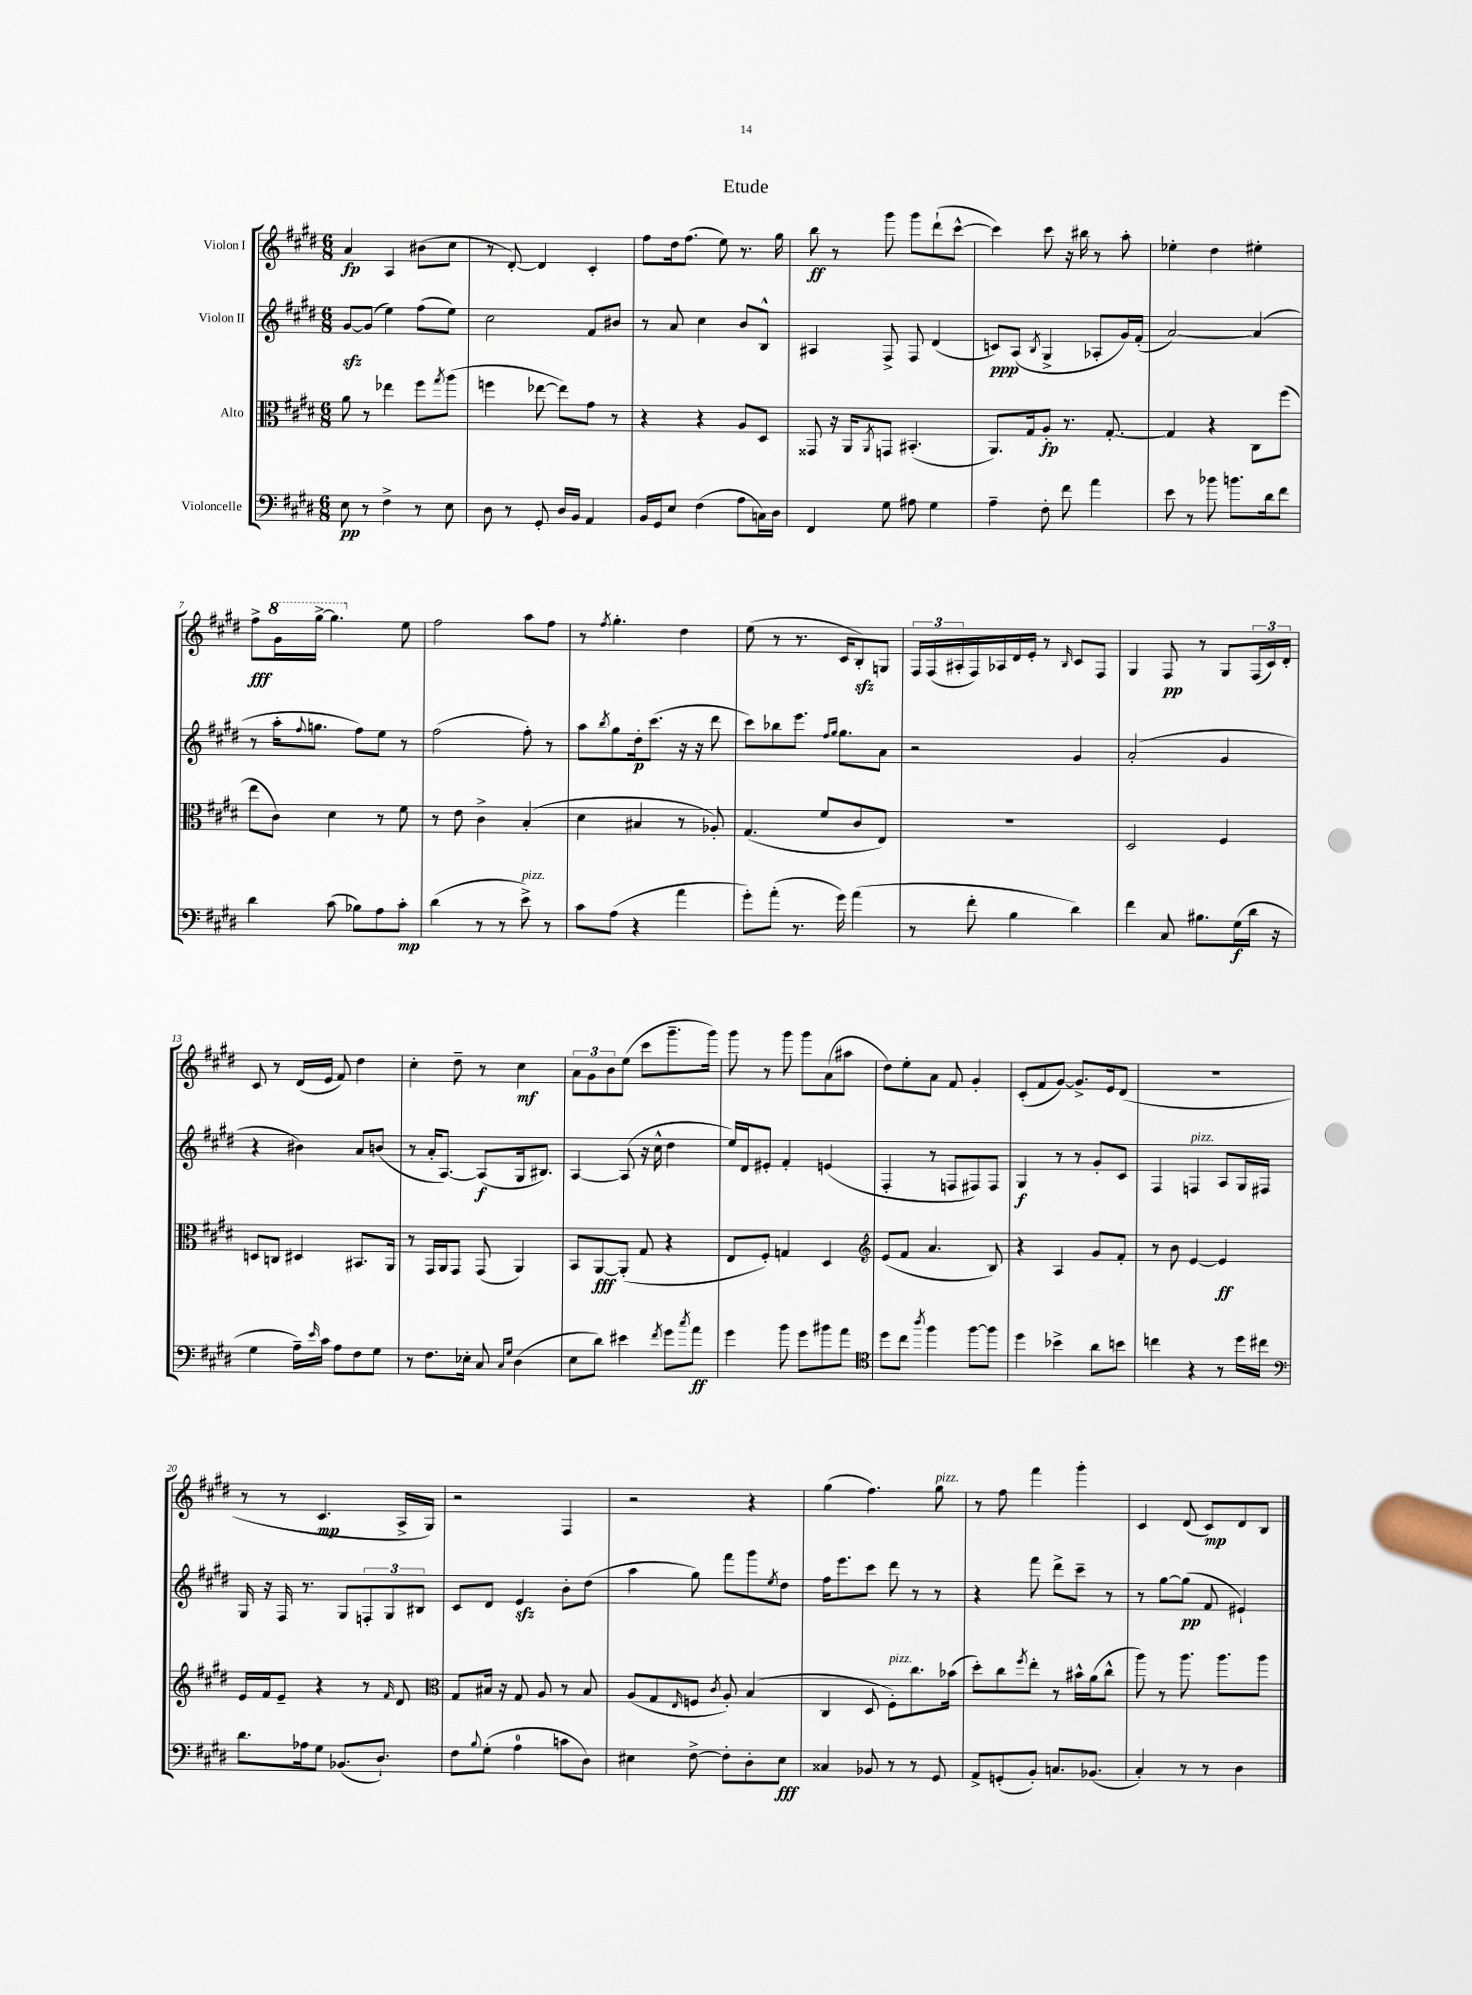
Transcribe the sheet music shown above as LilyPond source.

\header { title = "Etude" }
<<
\new StaffGroup <<
\new Staff = "s0" \with { instrumentName = "Violon I" } {
    \clef treble \key e \major \numericTimeSignature \time 6/8
    a'4\fp a4 bis'8( cis''8 |
    r8 dis'8~-.) dis'4 cis'4-. |
    fis''8 dis''16 fis''8.( e''8) r8. gis''16 |
    b''8\ff r8 gis'''8 gis'''8 dis'''8-!( cis'''8~-^ |
    cis'''4) cis'''8 r16 bis''16 r8 a''8-. |
    ees''4-. dis''4 eis''4-. |
    fis''8->\fff \ottava #1 gis''16 gis'''16~-> gis'''4. \ottava #0 e''8 |
    fis''2 a''8 fis''8 |
    r8 \acciaccatura { fis''8 } gis''4.-. dis''4 |
    e''8( r8 r8. cis'16 b8-.\sfz) g8 |
    \tuplet 3/2 { fis16 fis16( ais16-. } fis16) aes16 dis'16 e'16-. r8 \grace { b16 } cis'8 fis8 |
    gis4 fis8\pp r8 gis8 \tuplet 3/2 { fis16( cis'16) dis'16-. } |
    cis'8 r8 dis'16( e'16 fis'8) dis''4 |
    cis''4-. dis''8-- r8 cis''4\mf |
    \tuplet 3/2 { a'8 gis'8 b'8 } e''8( cis'''8 gis'''8.-- gis'''16) |
    gis'''8 r8 gis'''8 gis'''8 a'8( ais''8 |
    dis''8) e''8-. a'8 fis'8 gis'4-. |
    cis'8-.( fis'8 gis'8~) gis'8.-> e'16 dis'8( |
    R2. |
    r8 r8 cis'4.\mp a16-> gis16) |
    r2 fis4 |
    r2 r4 |
    gis''4( fis''4.) gis''8^\markup { \italic "pizz." } |
    r8 fis''8 fis'''4 gis'''4-. |
    cis'4 dis'8( cis'8\mp) dis'8 b8 \bar "|." |
}
\new Staff = "s1" \with { instrumentName = "Violon II" } {
    \clef treble \key e \major \numericTimeSignature \time 6/8
    gis'8~\sfz gis'8( e''4) fis''8( e''8) |
    cis''2 fis'8 bis'8 |
    r8 a'8 cis''4 b'8 b8-^ |
    ais4 fis8-> fis8 dis'4( |
    c'8\ppp) a8( \acciaccatura { b8 } gis4-> aes8-. gis'16) fis'16-.( |
    a'2~) a'4( |
    r8 a''16-. \appoggiatura { fis''8 } g''8. fis''8) e''8 r8 |
    fis''2( fis''8-.) r8 |
    a''8 \acciaccatura { b''8 } gis''8 dis''16-.\p cis'''8.( r16 r16 dis'''8 |
    cis'''8) bes''8 e'''8. \grace { fis''16 gis''16 } gis''8. a'8 |
    r2 gis'4 |
    a'2-.( gis'4 |
    r4 bis'4) a'8 b'8( |
    r8 a'16-. a8.~) a8\f( gis16 bis8.) |
    a4~ a8( r16 cis''16-^ dis''4 |
    e''16) dis'16 eis'8-. fis'4-. e'4( |
    fis4-. r8 f8 fis8) fis8 |
    gis4\f r8 r8 gis'8-. cis'8 |
    fis4 f4^\markup { \italic "pizz." } a8 gis16 fis16 |
    gis16 r16 fis16 r8. gis8 \tuplet 3/2 { f8-. gis8 bis8 } |
    cis'8 dis'8 e'4\sfz b'8-. dis''8( |
    a''4 gis''8) fis'''8 gis'''8 \acciaccatura { e''8 } dis''8 |
    fis''16 e'''8. cis'''8 dis'''8 r8 r8 |
    r4 fis'''8 dis'''8-> cis'''8-- r8 |
    r8 gis''8~ gis''8\pp( fis'8 eis'4-!) \bar "|." |
}
\new Staff = "s2" \with { instrumentName = "Alto" } {
    \clef alto \key e \major \numericTimeSignature \time 6/8
    a'8 r8 ees''4 fis''8 \acciaccatura { gis''8 } a''8( |
    f''4 ees''8~ ees''8) gis'8 r8 |
    r4 r4 a8 dis8 |
    gisis,8 r16 a,16 \acciaccatura { a,8 } g,8 bis,4.-.( |
    a,8.) gis16 a8-.\fp r8. gis8.~-. |
    gis4 r4 cis8 fis''8( |
    e''8 cis'8) dis'4 r8 fis'8 |
    r8 e'8 cis'4-> b4-.( |
    dis'4 bis4 r8 aes8-.) |
    gis4.( fis'8 cis'8 e8) |
    R2. |
    dis2 fis4 |
    d8 c8 dis4 bis,8. a,16 |
    r8 gis,16 a,16 gis,8 gis,8( a,4) |
    b,8 a,8~\fff a,8-.( gis8 r4 |
    e8 fis8-.) g4 dis4 |
    \clef treble e'8( fis'8 a'4. b8) |
    r4 a4 gis'8 fis'8-. |
    r8 b'8 e'4~ e'4\ff |
    e'16 fis'16 e'8-- r4 r8 \grace { fis'16 } dis'8 |
    \clef alto gis8 bis16 r16 gis8 a8 r8 bis8 |
    a8( gis8 \grace { e16 } f8 \acciaccatura { cis'8 } a8-.) b4( |
    cis4 dis8 fis8-.^\markup { \italic "pizz." }) cis''8. bes'16( |
    dis''8-.) cis''8 \acciaccatura { fis''8 } e''8-. r8 bis'16-^ a'16( cis''8-^ |
    a''8) r8 a''8. a''8. a''8 \bar "|." |
}
\new Staff = "s3" \with { instrumentName = "Violoncelle" } {
    \clef bass \key e \major \numericTimeSignature \time 6/8
    e8\pp r8 fis4-> r8 e8 |
    dis8 r8 gis,8-. dis16 b,16 a,4 |
    b,16 gis,16 e8 fis4( a8 c16) dis16 |
    fis,4 gis8 ais8 gis4 |
    a4-- fis8-. fis'8 a'4 |
    e'8 r8 bes'8 b'8. dis'16 fis'8 |
    dis'4 cis'8( bes8) a8 cis'8-.\mp |
    dis'4( r8 r8 e'8->^\markup { \italic "pizz." }) r8 |
    cis'8 a8( r4 a'4 |
    gis'8-.) a'8-.( r8. gis'16) a'4( |
    r8 fis'8-. b4 dis'4) |
    fis'4 cis8 bis8. gis16\f( dis'16 r16 |
    gis4 a16--) \grace { e'16 } cis'16 a8 fis8 gis8 |
    r8 fis8. ees16-. cis8 \grace { cis16 gis16 } dis4( |
    e8 dis'8) eis'4 \acciaccatura { fis'8 } gis'8 \acciaccatura { cis''8 } a'8\ff |
    gis'4 b'8 gis'8 bis'8 a'8 |
    \clef tenor dis''8 cis''8 \acciaccatura { a''8 } fis''4 fis''8~ fis''8 |
    dis''4 bes'4-> a'8 b'8 |
    c''4 r4 r8 dis''16 cis''16 |
    \clef bass dis'8. aes16 gis8 bes,8.( dis8.-!) |
    fis8 \appoggiatura { b8 } gis8-.( a4-0 c'8 dis8) |
    eis4 fis8~-> fis8-. dis8-. eis8\fff |
    cisis4 bes,8 r8 r8 gis,8 |
    a,8-> g,8-.( b,8-.) c8. bes,8.( |
    cis4-.) r8 r8 dis4 \bar "|." |
}
>>
>>
